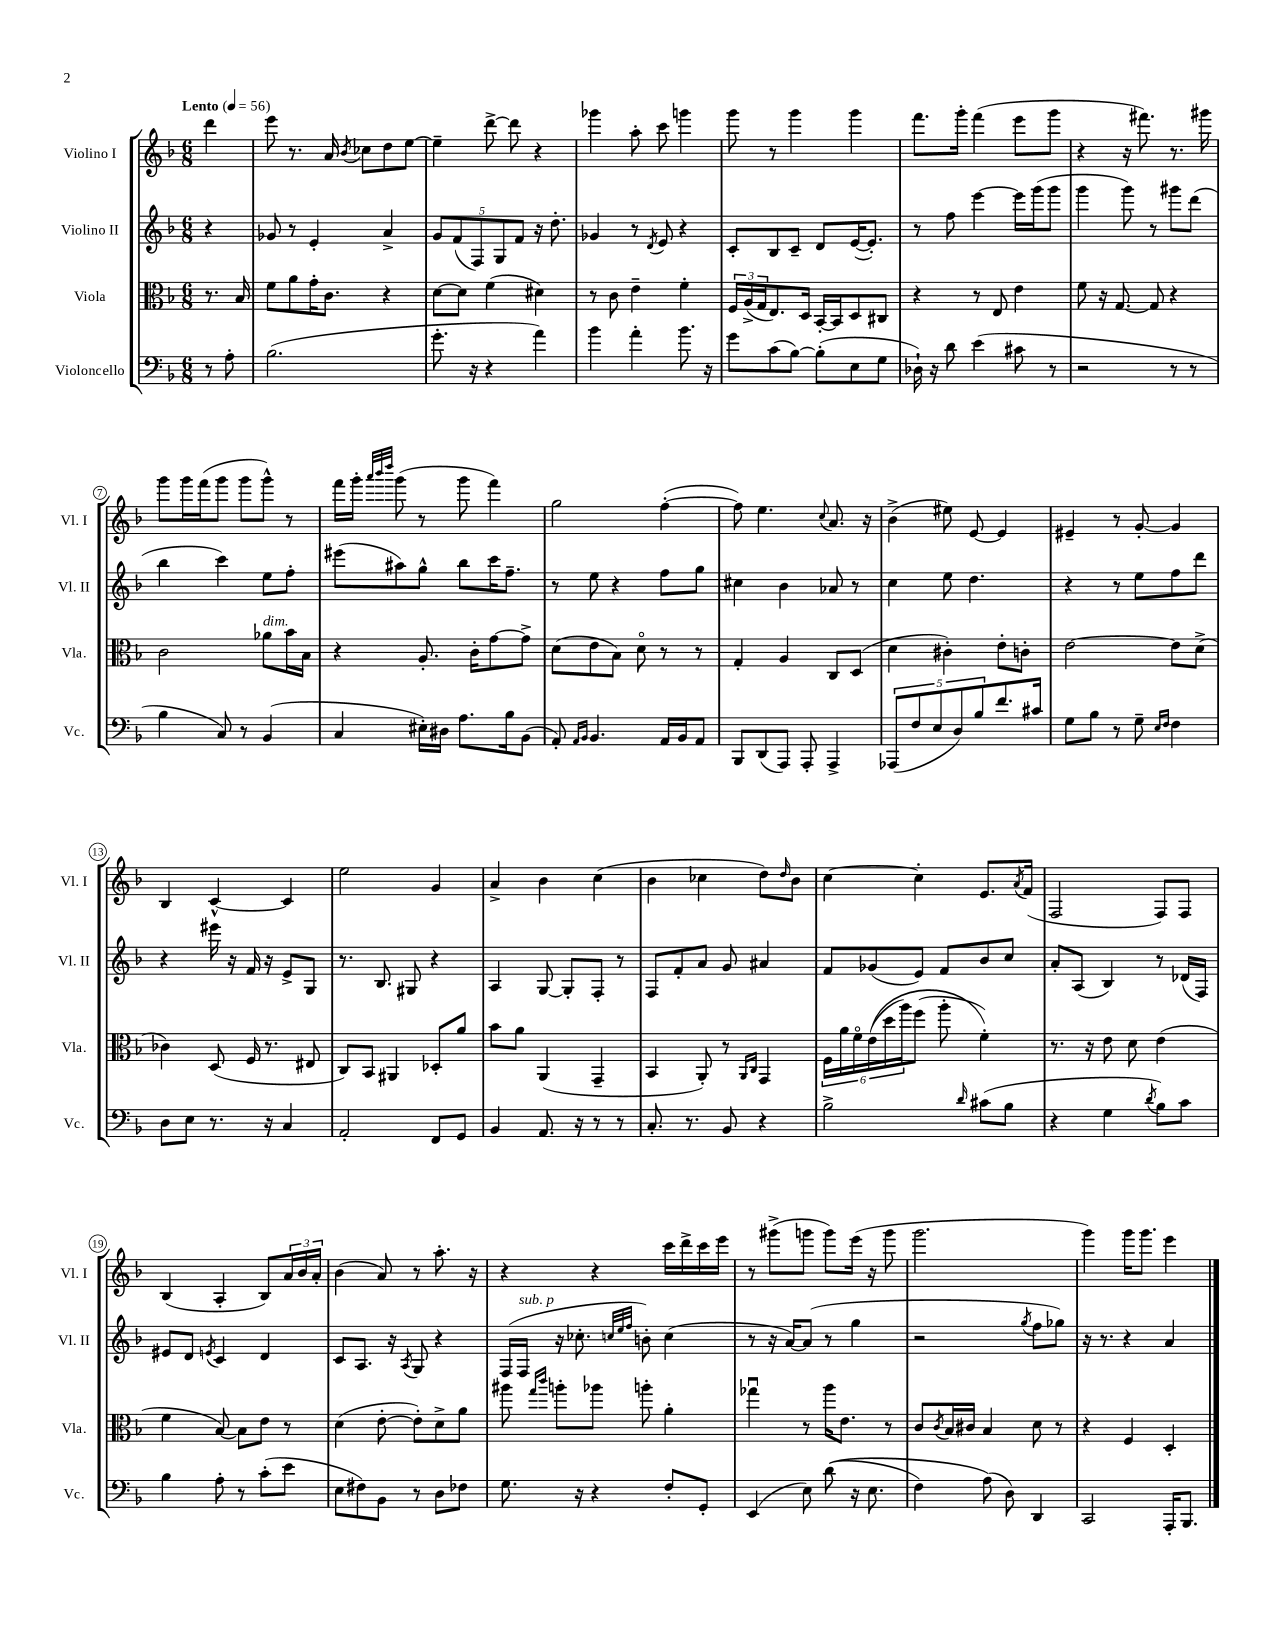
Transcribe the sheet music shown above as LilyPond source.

<<
\new StaffGroup <<
\new Staff = "s0" \with { instrumentName = "Violino I" shortInstrumentName = "Vl. I" } {
    \clef treble \key f \major \numericTimeSignature \time 6/8 \partial 4 \tempo "Lento" 4 = 56
    d'''4 |
    e'''8 r8. a'16 \acciaccatura { bes'8 } ces''8 d''8 e''8~ |
    e''4-- d'''8~-> d'''8 r4 |
    ges'''4 a''8-. c'''8 g'''4 |
    g'''8 r8 g'''4 g'''4 |
    f'''8. g'''16-. f'''4( e'''8 g'''8 |
    r4 r16 fis'''8.) r8. gis'''16 |
    g'''8 g'''16 f'''16( g'''8 g'''8 g'''8-^) r8 |
    f'''16 g'''16-. \grace { a'''32 bes'''32 d''''32 } g'''8( r8 g'''8 f'''4) |
    g''2 f''4~-.( |
    f''8) e''4. \appoggiatura { c''8 } a'8. r16 |
    bes'4->( eis''8) e'8~ e'4 |
    eis'4-- r8 g'8~-. g'4 |
    bes4 c'4~-^ c'4 |
    e''2 g'4 |
    a'4-> bes'4 c''4( |
    bes'4 ces''4 d''8) \grace { d''16 } bes'8 |
    c''4~ c''4-. e'8. \acciaccatura { a'8 } f'16( |
    f2 f8) f8 |
    bes4( a4-. bes8) \tuplet 3/2 { a'16 bes'16 a'16-. } |
    bes'4( a'8) r8 a''8.-. r16 |
    r4 r4 c'''16 d'''16-> c'''16 e'''16 |
    r8 gis'''8->( g'''8 g'''8) e'''16( r16 g'''8 |
    g'''2. |
    g'''4) g'''16 g'''8. e'''4 \bar "|." |
}
\new Staff = "s1" \with { instrumentName = "Violino II" shortInstrumentName = "Vl. II" } {
    \clef treble \key f \major \numericTimeSignature \time 6/8 \partial 4
    r4 |
    ges'8 r8 e'4-. a'4-> |
    \tuplet 5/4 { g'8 f'8( f8) g8 f'8 } r16 d''8.-. |
    ges'4 r8 \acciaccatura { d'8 } e'8 r4 |
    c'8-. bes8 c'8-- d'8 e'16~( e'8.-.) |
    r8 f''8 e'''4~ e'''16 g'''16( g'''8 |
    g'''4 g'''8) r8 gis'''8 d'''8( |
    bes''4 c'''4) e''8 f''8-. |
    eis'''8( ais''8) g''8-^ bes''8 c'''16 f''8.-- |
    r8 e''8 r4 f''8 g''8 |
    cis''4 bes'4 aes'8 r8 |
    c''4 e''8 d''4. |
    r4 r8 e''8 f''8 d'''8 |
    r4 eis'''16 r16 f'16 r16 e'8-> g8 |
    r8. bes8. gis8 r4 |
    a4 g8~ g8-. f8-. r8 |
    f8 f'8-. a'8 g'8 ais'4 |
    f'8 ges'8( e'8) f'8 bes'8 c''8 |
    a'8-. a8( bes4) r8 des'16( f16) |
    eis'8 d'8 \acciaccatura { e'8 } c'4 d'4 |
    c'8 a8. r16 \acciaccatura { a8 } g8 r4 |
    f16( f16^\markup { \italic "sub. p" } r16 ces''8.-. \grace { c''32 e''32 f''32 } b'8-.) c''4( |
    r8 r16 a'16~) a'8( r8 g''4 |
    r2 \acciaccatura { g''8 } f''8 ges''8) |
    r16 r8. r4 a'4 \bar "|." |
}
\new Staff = "s2" \with { instrumentName = "Viola" shortInstrumentName = "Vla." } {
    \clef alto \key f \major \numericTimeSignature \time 6/8 \partial 4
    r8. bes16 |
    f'8 a'8 g'16-. c'8. r4 |
    d'8~ d'8 f'4( dis'4) |
    r8 c'8 e'4-- f'4-. |
    \tuplet 3/2 { f16 a16->( g16 } e8.) d16 bes,16~-. bes,16 d8 cis8 |
    r4 r8 e8 e'4 |
    f'8 r16 g8.~ g8 r4 |
    c'2 aes'8^\markup { \italic "dim." } bes'16 bes16 |
    r4 a8.-. c'16-. g'8~ g'8-> |
    d'8( e'8 bes8) d'8\flageolet r8 r8 |
    g4-. a4 c8 d8( |
    d'4 cis'4-.) e'8-. c'8-. |
    e'2~ e'8 d'8->( |
    ces'4) d8( f16 r8. eis8 |
    c8) bes,8 ais,4 des8-. a'8 |
    bes'8 a'8 a,4( g,4-- |
    bes,4 a,8-.) r8 \grace { a,16 c16 } g,4 |
    \tuplet 6/4 { f16 a'16 f'16\flageolet e'16(\( d''16 a''16) } f''8( a''8-. f'4-.)\) |
    r8. r16 e'8 d'8 e'4( |
    f'4 bes8~) bes8 e'8 r8 |
    d'4( e'8~-. e'8-.) d'8-> a'8 |
    ais''8 \grace { g''16 c'''16 } a''8-. aes''8 a''8-. a'4-. |
    ges''4\downbow r8 a''16 e'8. r8 |
    c'8 \acciaccatura { c'8 } bes16 cis'16 bes4 d'8 r8 |
    r4 f4 d4-. \bar "|." |
}
\new Staff = "s3" \with { instrumentName = "Violoncello" shortInstrumentName = "Vc." } {
    \clef bass \key f \major \numericTimeSignature \time 6/8 \partial 4
    r8 a8-. |
    bes2.( |
    g'8.-. r16 r4 a'4) |
    bes'4 a'4-. bes'8. r16 |
    g'8 c'8( bes8~) bes8-.( e8 g8 |
    des16-!) r16 d'8 e'4( cis'8 r8 |
    r2 r8 r8 |
    bes4 c8) r8 bes,4( |
    c4 eis16-.) dis16 a8. bes16 bes,8( |
    a,8-.) \grace { a,16 bes,16 } bes,4. a,16 bes,16 a,8 |
    bes,,8 d,8( a,,8) a,,8-. a,,4-> |
    \tuplet 5/4 { aes,,8( f8 e8 d8) bes8 } f'8. cis'16 |
    g8 bes8 r8 g8-- \grace { e16 f16 } f4 |
    d8 e8 r8. r16 c4 |
    a,2-. f,8 g,8 |
    bes,4 a,8. r16 r8 r8 |
    c8.-. r8. bes,8 r4 |
    bes2-> \grace { d'16 } cis'8( bes8 |
    r4 g4 \acciaccatura { d'8 } bes8) c'8 |
    bes4 a8-. r8 c'8-.( e'8 |
    e8 fis8) bes,8 r8 d8 fes8 |
    g8. r16 r4 f8-. g,8-. |
    e,4( e8) d'8(\( r16 e8. |
    f4) a8(\) d8) d,4 |
    c,2 a,,16-. bes,,8. \bar "|." |
}
>>
>>
\layout { \context { \Score \override BarNumber.stencil = #(make-stencil-circler 0.1 0.3 ly:text-interface::print) } }
